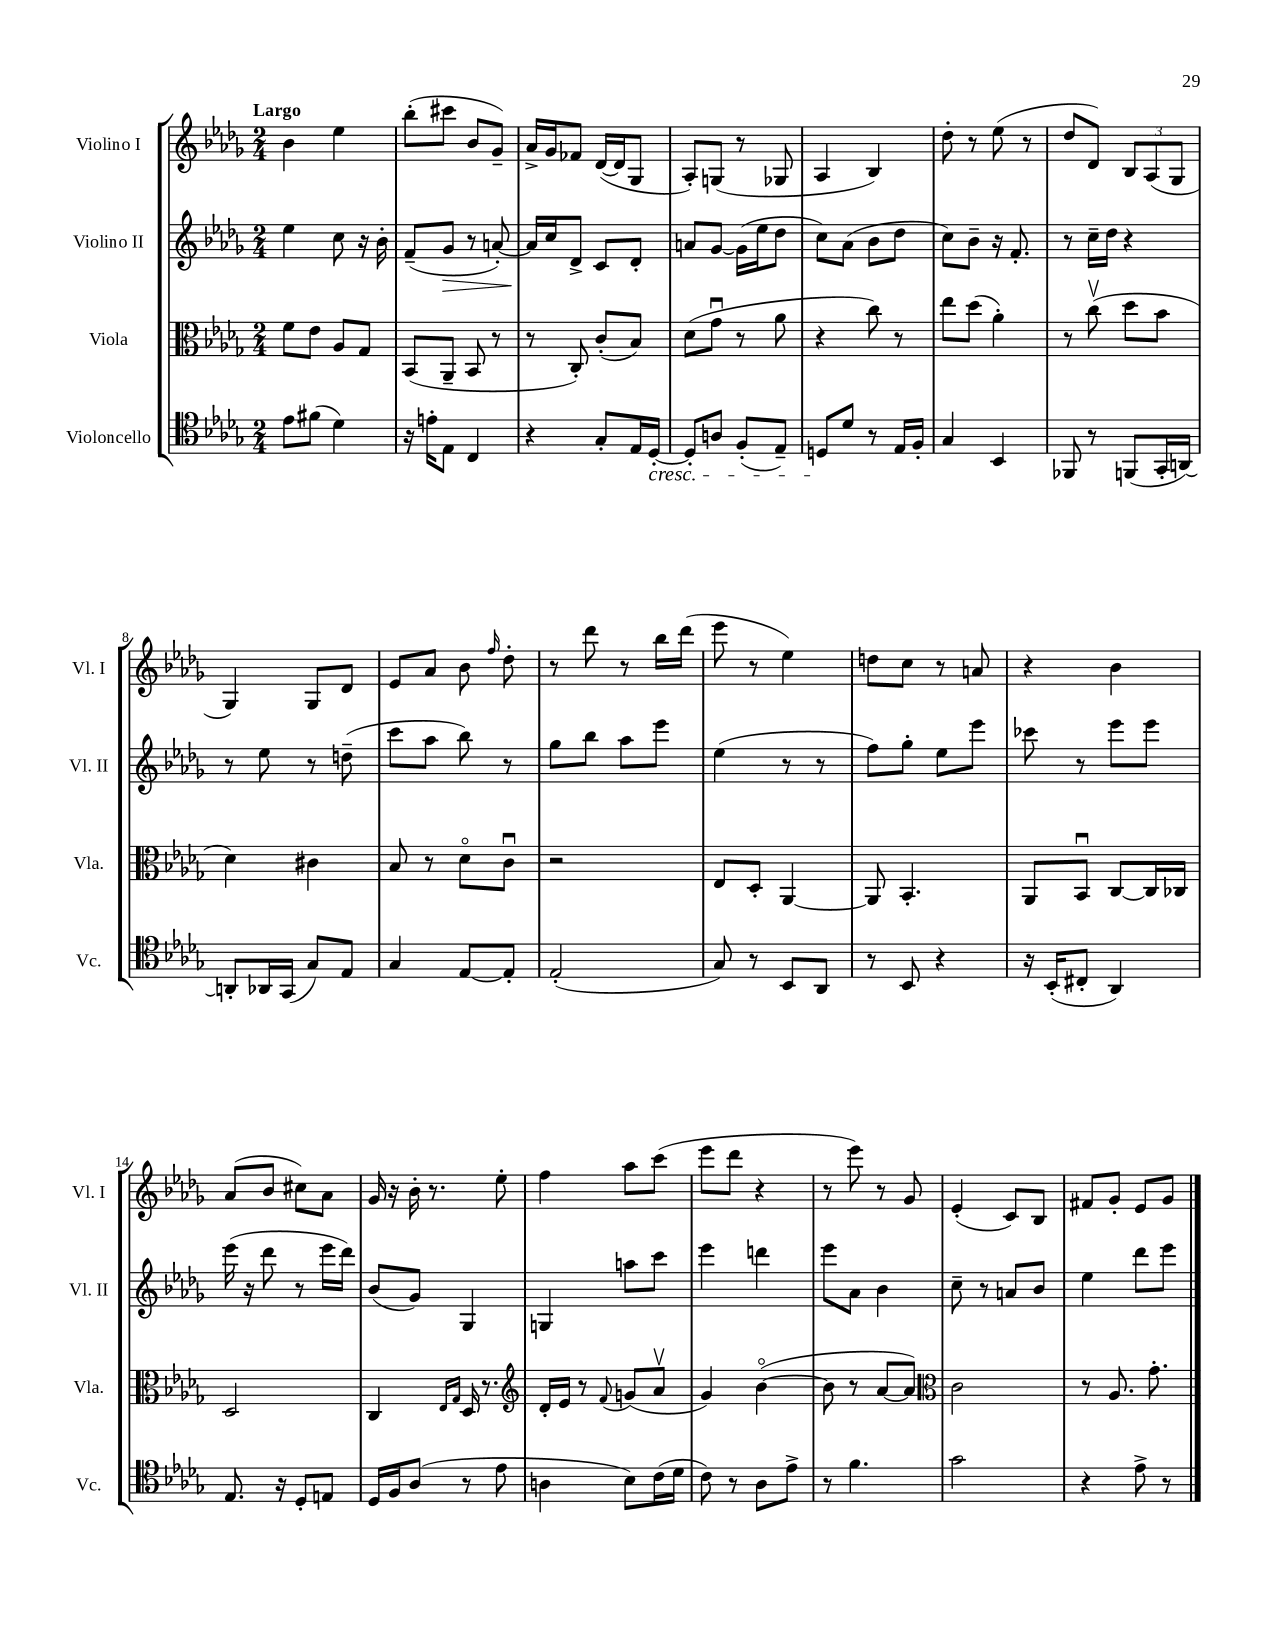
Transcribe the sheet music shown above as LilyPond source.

<<
\new StaffGroup <<
\new Staff = "s0" \with { instrumentName = "Violino I" shortInstrumentName = "Vl. I" } {
    \clef treble \key des \major \numericTimeSignature \time 2/4 \tempo "Largo"
    \autoBeamOff bes'4 ees''4 |
    bes''8[-.( cis'''8] bes'8[ ges'8]--) |
    aes'16[-> ges'16 fes'8] des'16[~( des'16 ges8] |
    aes8[-.) g8]( r8 ges8 |
    aes4 bes4) |
    des''8-. r8 ees''8( r8 |
    des''8[ des'8]) \tuplet 3/2 { bes8[ aes8( ges8] } |
    ges4) ges8[ des'8] |
    ees'8[ aes'8] bes'8 \grace { f''16 } des''8-. |
    r8 des'''8 r8 bes''16[ des'''16]( |
    ees'''8 r8 ees''4) |
    d''8[ c''8] r8 a'8 |
    r4 bes'4 |
    aes'8[( bes'8] cis''8[) aes'8] |
    ges'16 r16 bes'16-. r8. ees''8-. |
    f''4 aes''8[ c'''8]( |
    ees'''8[ des'''8] r4 |
    r8 ees'''8) r8 ges'8 |
    ees'4-.( c'8[) bes8] |
    fis'8[ ges'8]-. ees'8[ ges'8] \bar "|." |
}
\new Staff = "s1" \with { instrumentName = "Violino II" shortInstrumentName = "Vl. II" } {
    \clef treble \key des \major \numericTimeSignature \time 2/4
    \autoBeamOff ees''4 c''8 r16 bes'16-. |
    f'8[--( ges'8]\> r8 a'8~-.) |
    a'16[\! c''16 des'8]-> c'8[ des'8]-. |
    a'8[ ges'8]~ ges'16[( ees''16 des''8] |
    c''8[) aes'8]( bes'8[ des''8] |
    c''8[) bes'8]-- r16 f'8.-. |
    r8 c''16[-- des''16] r4 |
    r8 ees''8 r8 d''8--( |
    c'''8[ aes''8] bes''8) r8 |
    ges''8[ bes''8] aes''8[ ees'''8] |
    ees''4( r8 r8 |
    f''8[) ges''8]-. ees''8[ ees'''8] |
    ces'''8 r8 ees'''8[ ees'''8] |
    ees'''16( r16 des'''8 r8 ees'''16[ des'''16]) |
    bes'8[( ges'8]) ges4 |
    g4 a''8[ c'''8] |
    ees'''4 d'''4 |
    ees'''8[ aes'8] bes'4 |
    c''8-- r8 a'8[ bes'8] |
    ees''4 des'''8[ ees'''8] \bar "|." |
}
\new Staff = "s2" \with { instrumentName = "Viola" shortInstrumentName = "Vla." } {
    \clef alto \key des \major \numericTimeSignature \time 2/4
    \autoBeamOff f'8[ ees'8] aes8[ ges8] |
    bes,8[( aes,8]-- bes,8 r8 |
    r8 c8-.) c'8[-.( bes8]) |
    des'8[( ges'8]\downbow r8 aes'8 |
    r4 c''8) r8 |
    ees''8[ des''8]( aes'4-.) |
    r8 c''8\upbow( des''8[ bes'8] |
    des'4) cis'4 |
    bes8 r8 des'8[\flageolet c'8]\downbow |
    r2 |
    ees8[ des8]-. aes,4~ |
    aes,8 bes,4.-. |
    aes,8[ bes,8]\downbow c8[~ c16 ces16] |
    des2 |
    c4 \grace { ees16[ ges16] } des16 r8. |
    \clef treble des'16[-. ees'16] r8 \appoggiatura { f'8 } g'8[( aes'8]\upbow |
    ges'4) bes'4~\flageolet( |
    bes'8 r8 aes'8[~ aes'8]) |
    \clef alto c'2 |
    r8 aes8. ges'8.-. \bar "|." |
}
\new Staff = "s3" \with { instrumentName = "Violoncello" shortInstrumentName = "Vc." } {
    \clef tenor \key des \major \numericTimeSignature \time 2/4
    \autoBeamOff ees'8[ fis'8]( des'4) |
    r16 e'16[-. ees8] c4 |
    r4 ges8[-. ees16 des16]~-.\cresc |
    des8[-. a8] f8[-.( ees8]--) |
    d8[\! des'8] r8 ees16[ f16]-. |
    ges4 bes,4 |
    fes,8 r8 f,8[( ges,16-. a,16]~) |
    a,8[-. aes,16 ges,16]( ges8[) ees8] |
    ges4 ees8[~ ees8]-. |
    ees2-.( |
    ges8) r8 bes,8[ aes,8] |
    r8 bes,8 r4 |
    r16 bes,16[-.( cis8]-. aes,4) |
    ees8. r16 des8[-. e8] |
    des16[ f16 aes8]( r8 ees'8 |
    a4 bes8[) c'16( des'16] |
    c'8) r8 aes8[ ees'8]-> |
    r8 f'4. |
    ges'2 |
    r4 ees'8-> r8 \bar "|." |
}
>>
>>
